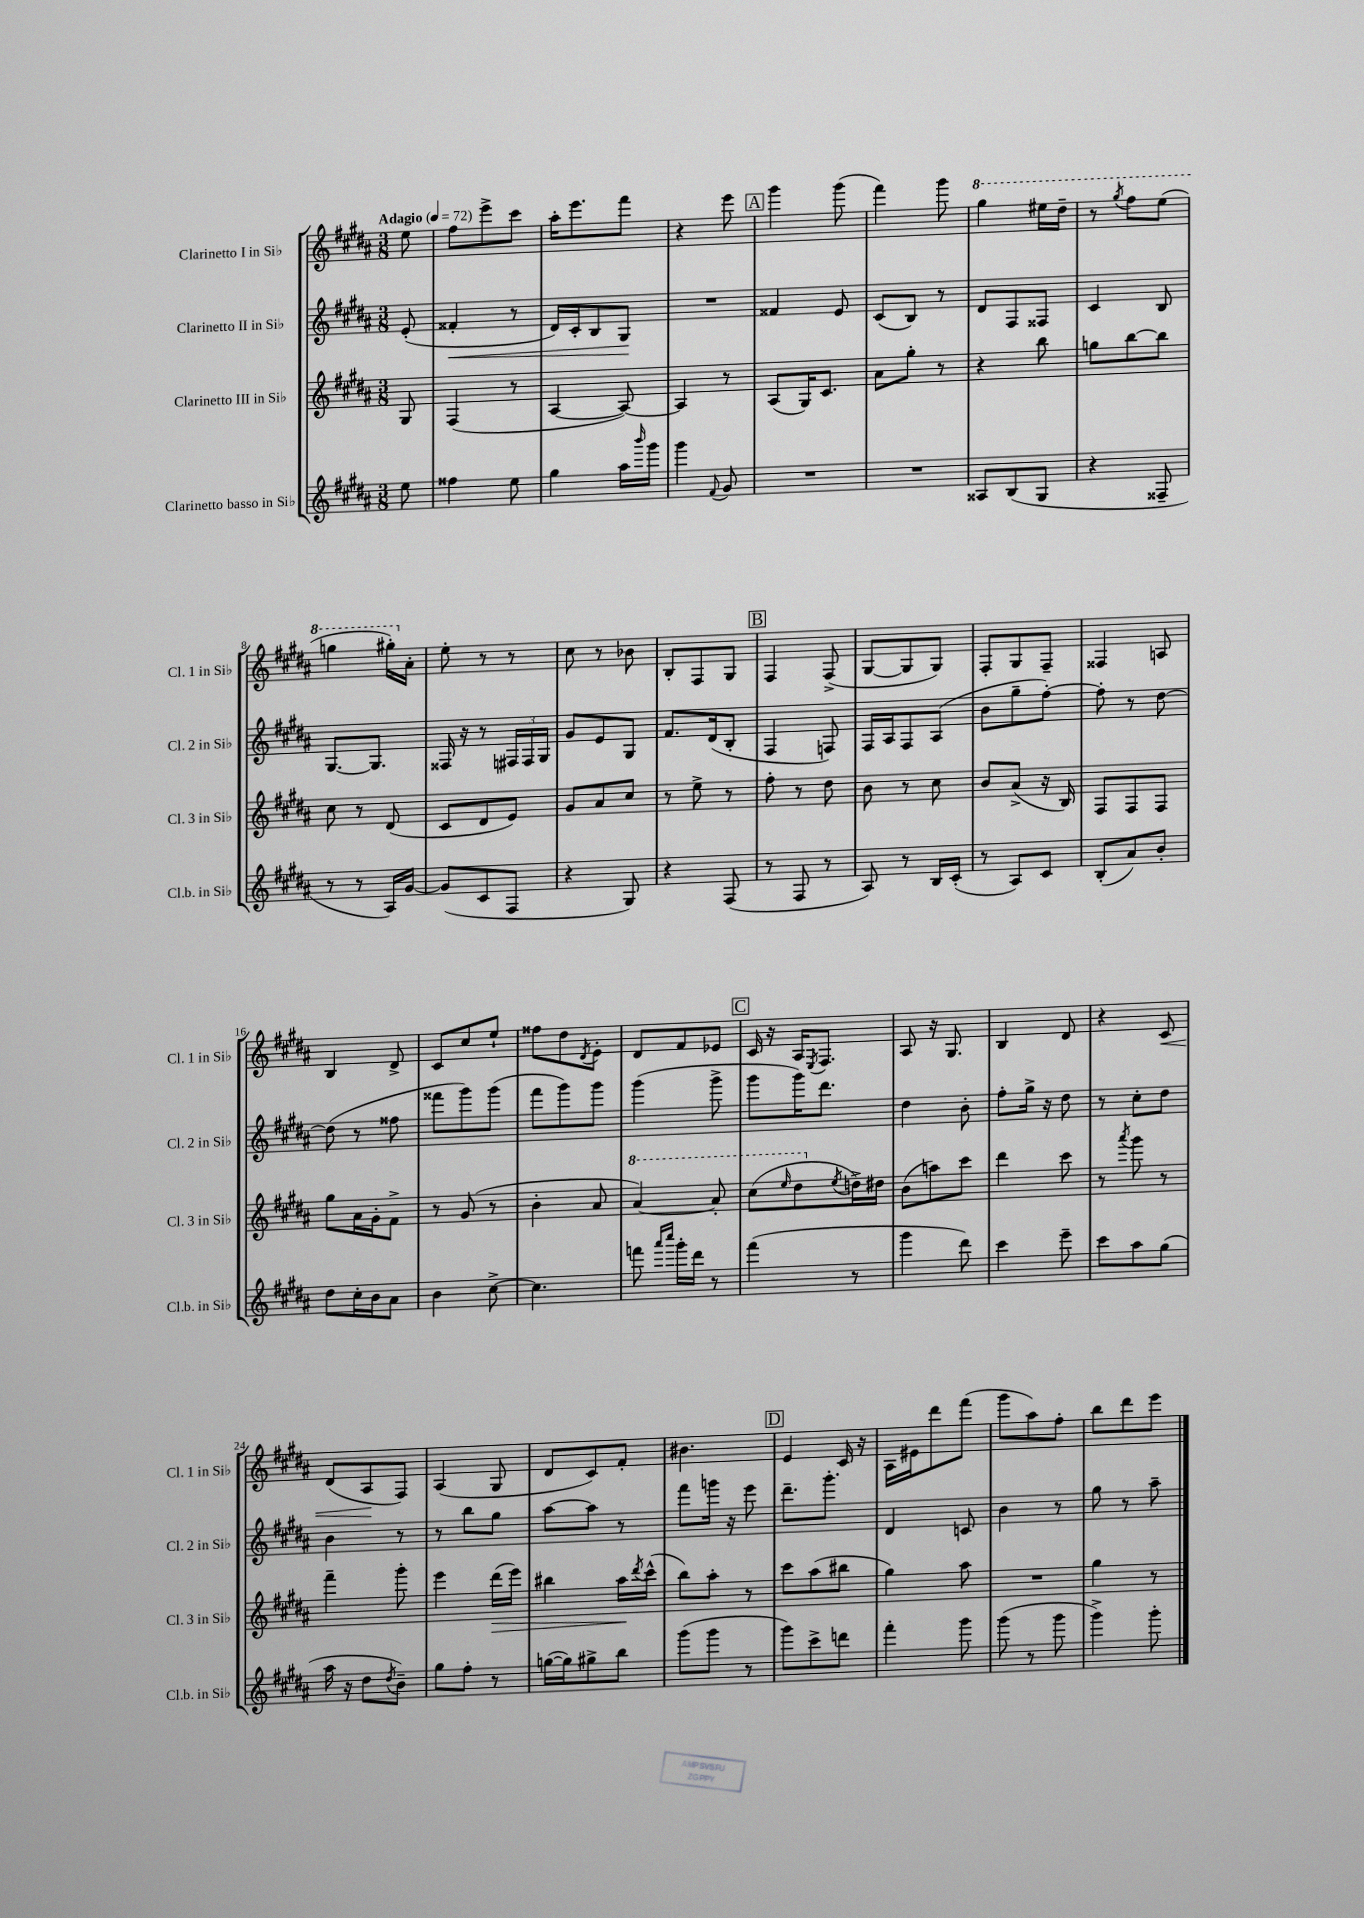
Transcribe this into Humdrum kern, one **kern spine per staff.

**kern	**kern	**kern	**kern
*staff4	*staff3	*staff2	*staff1
*clefG2	*clefG2	*clefG2	*clefG2
*k[f#c#g#d#a#]	*k[f#c#g#d#a#]	*k[f#c#g#d#a#]	*k[f#c#g#d#a#]
*M3/8	*M3/8	*M3/8	*M3/8
*MM72	*MM72	*MM72	*MM72
8ee	8G#	(8e'	8ee
=	=	=	=
4ff##	(4F#	4f##'	8ff#
.	.	.	8eee^
8ee	8r	8r	8ccc#
=	=	=	=
4gg#	[4A#	16d#)	16aa#'
.	.	16c#'	8.eee
.	.	8B	.
16aa#	8A#_)	8G#	8fff#
16qqbbb	.	.	.
16ggg#	.	.	.
=	=	=	=
4ggg#	4A#]	4.r	4r
8qqf#	.	.	.
8g#	8r	.	8eee
=	=	=	=
4.r	(8A#	4f##	4ggg#
.	16G#)	.	.
.	8.c#	.	.
.	.	8e	(8ggg#
=	=	=	=
4.r	8a#	(8c#	4fff#)
.	8gg#'	8B)	.
.	8r	8r	8ggg#
=	=	=	=
8A##	4r	8d#	4ggg#
(8B	.	8F#	.
8G#	8bb	8F##	16eee#
.	.	.	16ddd#~
=	=	=	=
4r	8gg	4c#	8r
.	.	.	8qggg#
.	[8bb	.	8fff#
8F##~	8bb]	8B	(8eee
=	=	=	=
8r	8cc#	[8.G#	4ggg
8r	8r	.	.
.	.	8.G#]	.
16A#)	(8d#	.	16ggg#')
[16g#	.	.	16a#'
=	=	=	=
(8g#]	8c#	16F##	8ee'
.	.	16r	.
8c#	8d#	8r	8r
8F#	8e)	24F#	8r
.	.	24F#	.
.	.	24G#	.
=	=	=	=
4r	8g#	8g#	8cc#
.	8a#	8e	8r
8G#)	8cc#	8G#	8b-
=	=	=	=
4r	8r	8.f#	8B'
.	8ee^	.	8F#
.	.	(16d#	.
(8F#	8r	8B'	8G#
=	=	=	=
8r	8ff#'	4F#	4F#
8F#	8r	.	.
8r	8dd#	8F)	(8F#^
=	=	=	=
8A#)	8b	16F#	[8G#
.	.	16A#	.
8r	8r	8F#	8G#]
16B	8cc#	(8A#	8G#)
(16c#'	.	.	.
=	=	=	=
8r	8b	8b	8F#'
8A#)	(8a#^	8gg#~	8G#
8c#	16r	[8ff#')	8F#~
.	16B)	.	.
=	=	=	=
(8B'	8F#	8ff#']	4F##
8a#)	8F#	8r	.
8b'	8F#	[8dd#	8A
=	=	=	=
8dd#	8gg#	(8dd#]	4B
16cc#'	16a#	8r	.
16b	16g#'	.	.
8a#	8f#^	8ff##	8d#^
=	=	=	=
4b	8r	8fff##	8c#
.	(8g#	8ggg#)	8cc#
[8cc#^	8r	(8ggg#	8ee`
=	=	=	=
4.cc#]	4b'	8fff#	8ff##
.	.	8ggg#)	8dd#
.	.	.	8qd#
.	8a#	8ggg#	8e'
=	=	=	=
8fff	[4aa#)	(4ggg#	8d#
16qqaaa#	.	.	.
16qqcccc#	.	.	.
16ggg#'	.	.	8f#
16ddd#	.	.	.
8r	8aa#']	8ggg#^	8e-
=	=	=	=
(4fff#	(8ccc#	8ggg#	16c#
.	.	.	16r
.	16qqeee	.	.
.	8ddd#	16ggg#)	16A#
.	.	.	8qE
.	.	8.ddd#	8.F#
.	8qee	.	.
8r	16dd^)	.	.
.	16dd#	.	.
=	=	=	=
4ggg#	(8b	4dd#	8A#
.	8aa)	.	16r
.	.	.	8.G#
8ddd#)	8ccc#	8b'	.
=	=	=	=
4ccc#	4ddd#	8ff#'	4B
.	.	16gg#^	.
.	.	16r	.
8eee~	8ccc#	8dd#	8d#
=	=	=	=
8ccc#	8r	8r	4r
.	8qaaa#	.	.
8aa#	8ggg#	8cc#'	.
(8gg#	8r	8dd#	8c#
=	=	=	=
16aa#	4fff#~	4b	(8d#
16r	.	.	.
8dd#	.	.	8A#
8qdd#	.	.	.
8b~)	8ggg#'	8r	8F#)
=	=	=	=
8gg#	4eee	8r	(4A#
8ff#'	.	8bb	.
8r	(16ddd#	8gg#	8G#
.	16eee)	.	.
=	=	=	=
([16gg	4bb#	[8aa#	8d#
16gg])	.	.	.
8gg#^	.	8aa#]	8c#)
8bb	16aa#	8r	8f#'
.	8qddd#	.	.
.	(16ccc#^^	.	.
=	=	=	=
(8ggg#	8bb)	8fff#	4.b#
8ggg#	8aa#'	16ggg	.
.	.	16r	.
8r	8r	8eee	.
=	=	=	=
8ggg#)	8ccc#	8.ddd#~	4e
8ccc#^	(8aa#	.	.
.	.	8.ggg#'	.
8ddd	8bb#	.	16c#
.	.	.	16r
=	=	=	=
4fff#'	4gg#)	4d#	16A#
.	.	.	16e#
.	.	.	8ddd#
8ggg#	8aa#	8c	(8fff#
=	=	=	=
(8ggg#	4.r	4b	8ggg#
8r	.	.	8aa#)
8ggg#	.	8r	8ff#'
=	=	=	=
4ggg#^)	4gg#	8gg#	8bb
.	.	8r	8ddd#
8ggg#'	8r	8aa#~	8eee
==	==	==	==
*-	*-	*-	*-
